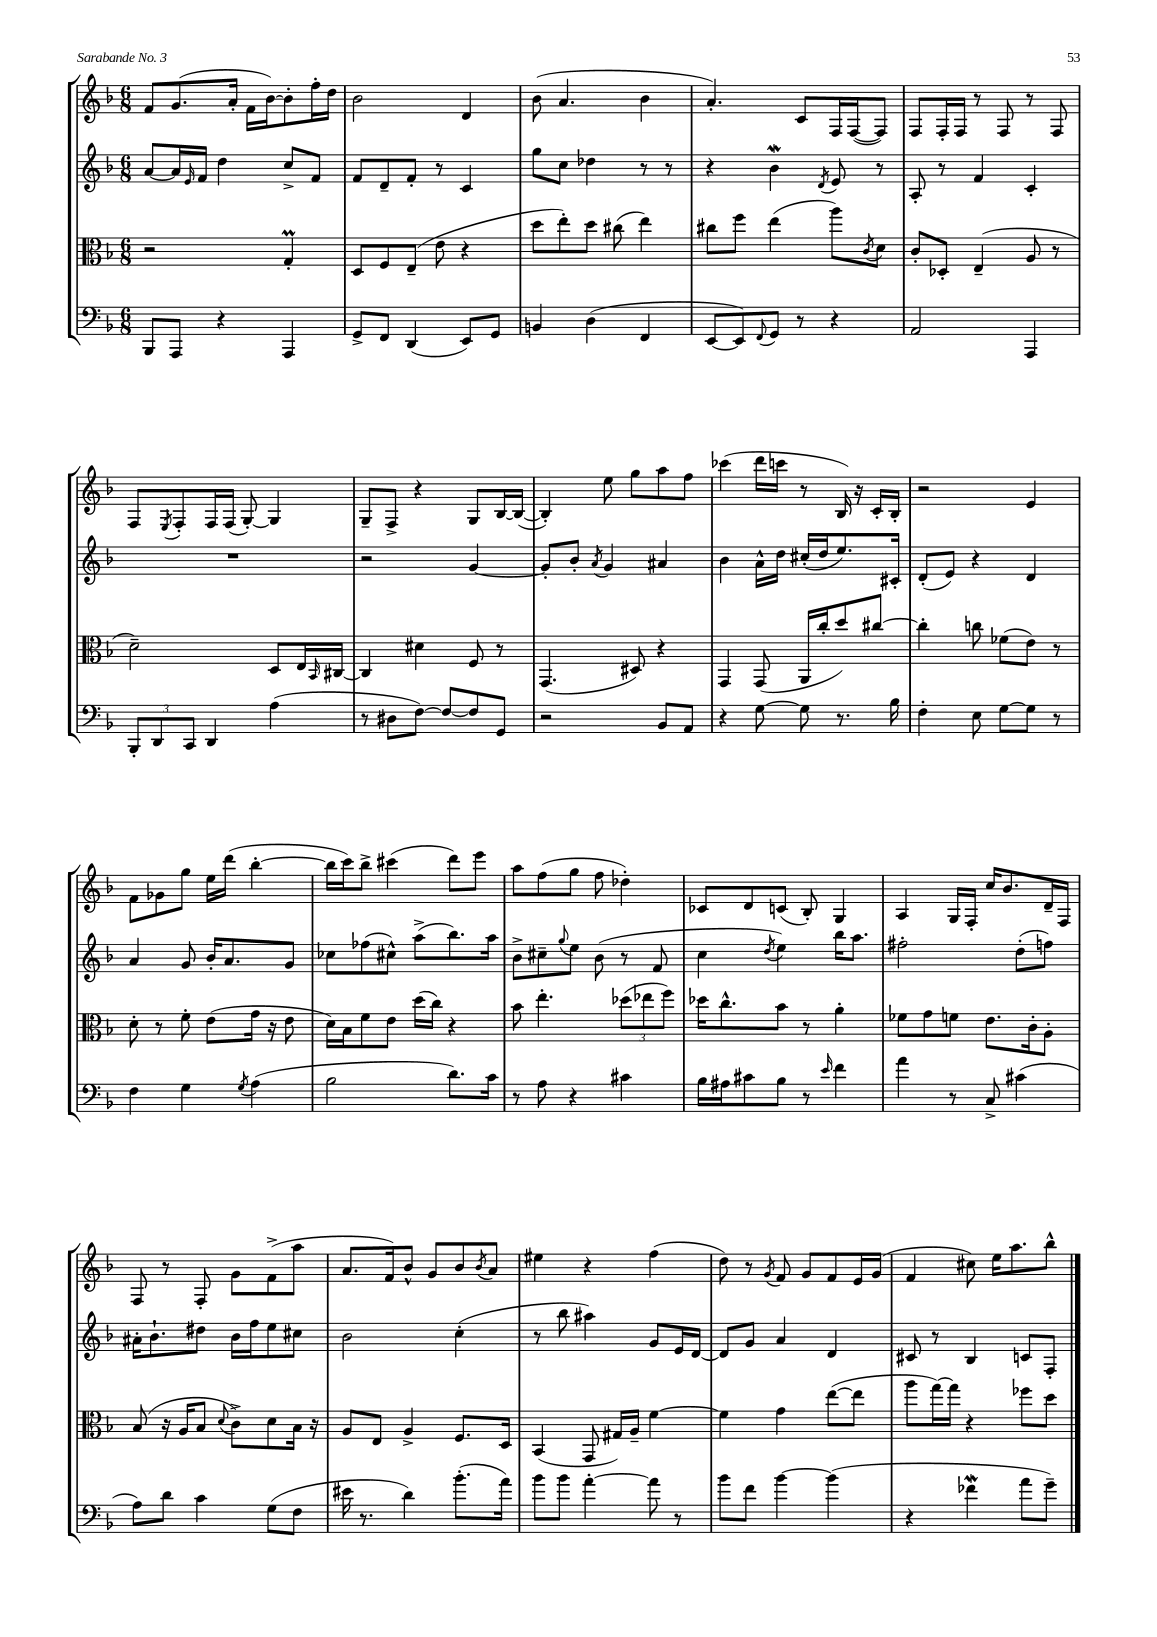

**kern	**kern	**kern	**kern
*staff4	*staff3	*staff2	*staff1
*clefF4	*clefC3	*clefG2	*clefG2
*k[b-]	*k[b-]	*k[b-]	*k[b-]
*M6/8	*M6/8	*M6/8	*M6/8
8BBB-	2r	[8a	8f
8AAA	.	16a]	(8.g
.	.	16qqe	.
.	.	16f	.
4r	.	4dd	.
.	.	.	16a'
.	.	.	16f
.	.	.	[16b-)
4AAA	4G'	8cc^	8b-']
.	.	8f	16ff'
.	.	.	16dd
=	=	=	=
8GG^	8D	8f	2b-
8FF	8F	8d~	.
(4DD	(8E~	8f'	.
.	8e	8r	.
8EE)	4r	4c	4d
8GG	.	.	.
=	=	=	=
4BB	8dd	8gg	(8b-
.	8ee')	8cc	4.a
(4D	8dd	4dd-	.
.	(8cc#	.	.
4FF	4ee)	8r	4b-
.	.	8r	.
=	=	=	=
[8EE	8cc#	4r	4.a')
8EE])	8ff	.	.
8qqFF	.	.	.
8GG	(4ee	4b-	.
8r	.	.	8c
.	.	8qd	.
4r	8aa)	8e	16F
.	.	.	([16F
.	8qc	.	.
.	8d	8r	8F])
=	=	=	=
2AA	8c'	8A'	8F
.	8D-'	8r	16F'
.	.	.	16F
.	(4E~	4f	8r
.	.	.	8F
4AAA	8A	4c'	8r
.	8r	.	8F
=	=	=	=
12BBB-'	2d~)	2.r	8F
12DD	.	.	.
.	.	.	8qE
.	.	.	8F'
12CC	.	.	.
4DD	.	.	16F
.	.	.	(16F
.	.	.	[8G')
(4A	8D	.	4G]
.	16E	.	.
.	16qqBB-	.	.
.	[16C#	.	.
=	=	=	=
8r	4C#]	2r	8G~
8D#	.	.	8F^
[8F)	4d#	.	4r
8F_	.	.	.
8F]	8F	[4g	8G
8GG	8r	.	[16B-
.	.	.	(16B-_
=	=	=	=
2r	(4.GG	8g']	4B-'])
.	.	8b-'	.
.	.	8qa	.
.	.	4g	8ee
.	8D#)	.	8gg
8BB-	4r	4a#	8aa
8AA	.	.	8ff
=	=	=	=
4r	4GG	4b-	(4ccc-
[8G	(8GG	16a^^	16ddd
.	.	16dd	16ccc
8G]	16AA	(16cc#'	8r
.	16cc'	16dd	.
8.r	8dd)	8.ee)	16B-)
.	.	.	16r
.	[8cc#	.	16c'
16B-	.	16c#'	16B-'
=	=	=	=
4F'	4cc#']	(8d'	2r
.	.	8e)	.
8E	8cc	4r	.
[8G	(8f-	.	.
8G]	8e)	4d	4e
8r	8r	.	.
=	=	=	=
4F	8d'	4a	8f
.	8r	.	8g-
4G	8f'	8g	8gg
.	(8e	16b-'	16ee
.	.	8.a	(16ddd
8qG	.	.	.
(4A	16g	.	[4bb-'
.	16r	.	.
.	8e	8g	.
=	=	=	=
2B-	16d)	8cc-	16bb-]
.	16B-	.	16ccc)
.	8f	(8ff-	8bb-^
.	8e	8cc#^^)	(4ccc#
.	(16dd	(8aa^	.
.	16cc)	.	.
8.d)	4r	8.bb-)	8ddd)
.	.	.	8eee
16c	.	16aa	.
=	=	=	=
8r	8b-	8b-^	8aa
8A	4.ee'	8cc#~	(8ff
.	.	8qqgg	.
4r	.	8ee	8gg
.	.	(8b-	8ff
4c#	(12dd-	8r	4dd-')
.	12ee-	.	.
.	.	8f	.
.	12ff)	.	.
=	=	=	=
16B-	16dd-	4cc	8c-
16A#	8.cc^^	.	.
8c#	.	.	8d
.	.	8qdd	.
8B-	8b-	4ee)	(8c
8r	8r	.	8B-')
16qqe	.	.	.
4f	4a'	16bb-	4G
.	.	8.aa	.
=	=	=	=
4a	8f-	2ff#'	4A
.	8g	.	.
8r	8f	.	16G
.	.	.	16F'
8C^	8.e	.	16cc
.	.	.	8.b-
(4c#	.	(8dd'	.
.	16c'	.	.
.	8A'	8ff)	16d~
.	.	.	16F
=	=	=	=
8A)	(8B-	16a#'	8F
.	.	8.b-`	.
8d	16r	.	8r
.	16A	.	.
4c	8B-	8dd#	8F'
.	8qqd	.	.
.	8c^)	16b-	8g
.	.	16ff	.
(8G	8d	8ee	(8f^
8F	16B-	8cc#	8aa
.	16r	.	.
=	=	=	=
16e#	8A	2b-	8.a
8.r	.	.	.
.	8E	.	.
.	.	.	16f)
4d)	4A^	.	8b-^^
.	.	.	8g
(8.b-'	8.F	(4cc'	8b-
.	.	.	8qb-
.	.	.	8a
16a)	16D	.	.
=	=	=	=
8b-	(4BB-	8r	4ee#
8b-	.	8bb-	.
[4a'	8GG	4aa#)	4r
.	16G#)	.	.
.	16A~	.	.
8a]	[4f	8g	(4ff
8r	.	16e	.
.	.	[16d	.
=	=	=	=
8b-	4f]	8d]	8dd)
8f	.	8g	8r
.	.	.	8qg
[4b-	4g	4a	8f
.	.	.	8g
(4b-]	([8ee	4d	8f
.	8ee]	.	16e
.	.	.	(16g
=	=	=	=
4r	8aa	8c#	4f
.	[16gg)	8r	.
.	16gg]	.	.
4f-	4r	4B-	8cc#)
.	.	.	16ee
.	.	.	8.aa
8a	8ff-	8c	.
8g~)	8dd	8F'	8bb-^^
==	==	==	==
*-	*-	*-	*-
